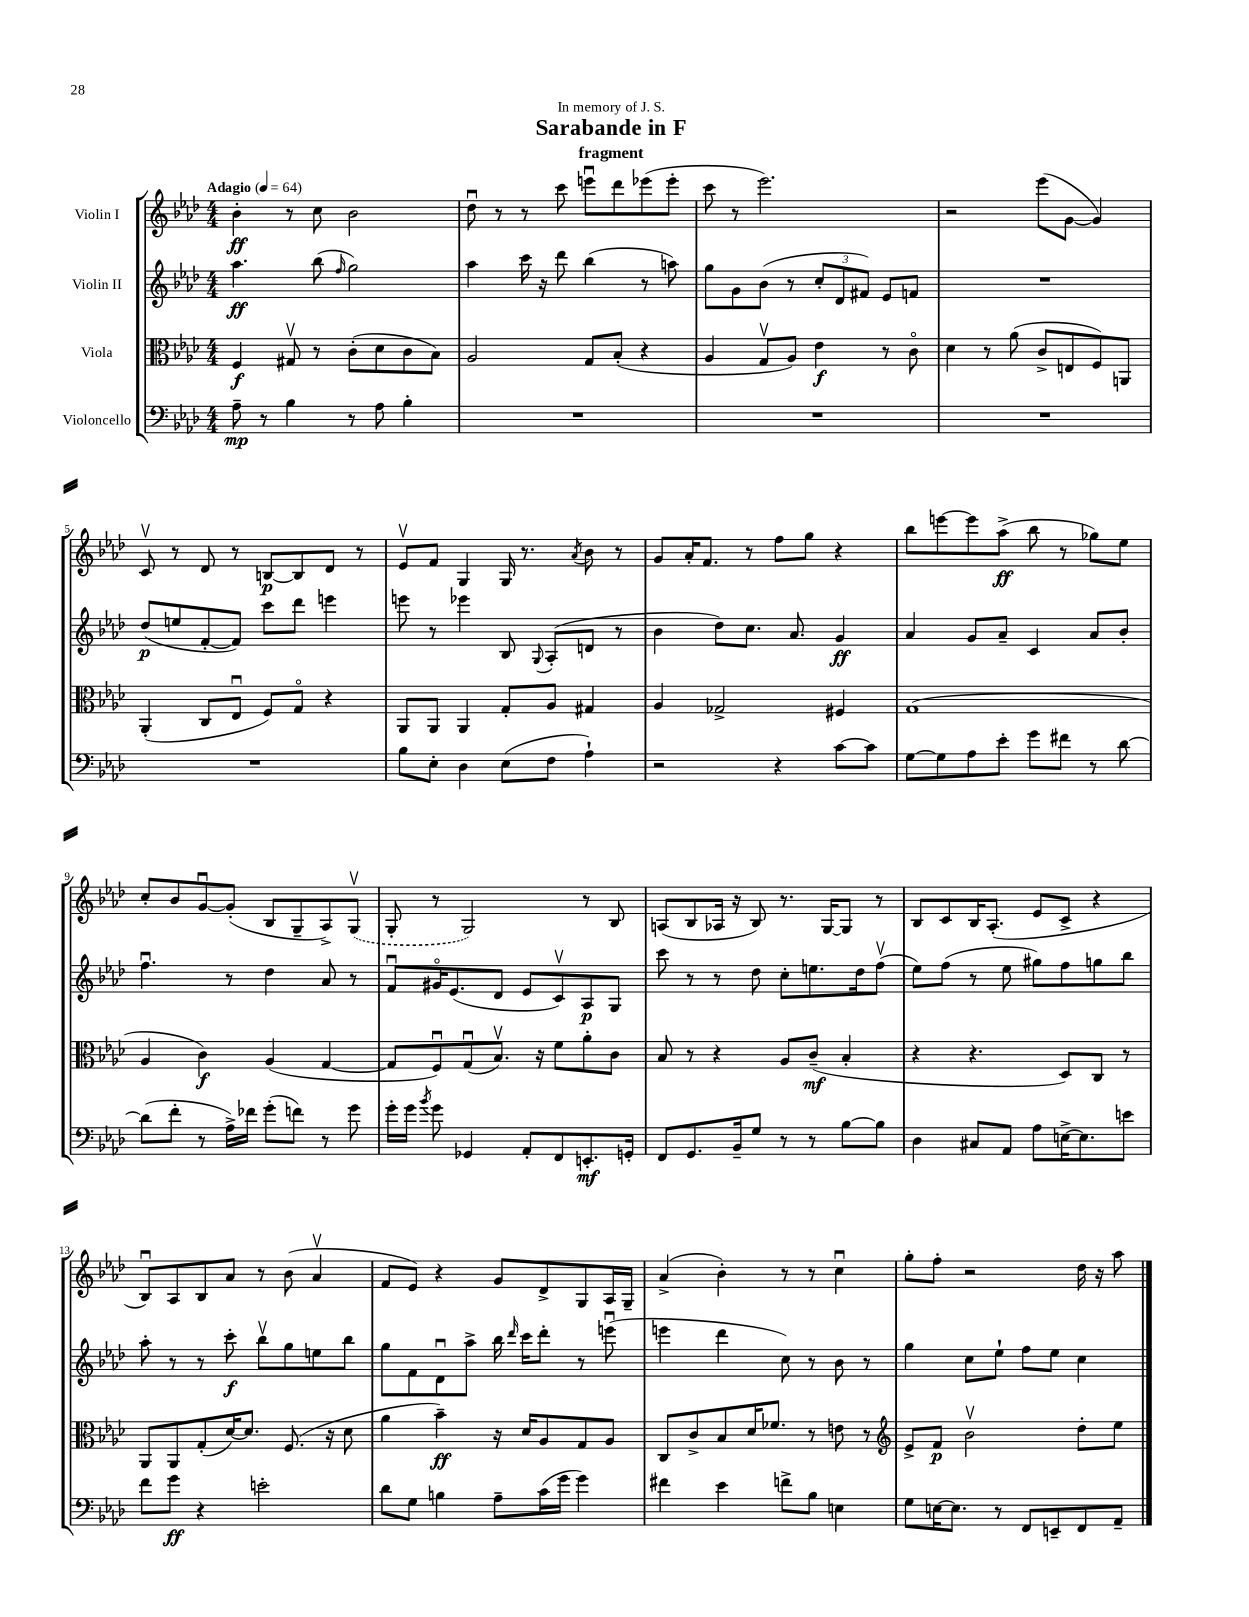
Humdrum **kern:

**kern	**dynam	**kern	**dynam	**kern	**dynam	**kern	**dynam
*part4	*part4	*part3	*part3	*part2	*part2	*part1	*part1
*staff4	*staff4	*staff3	*staff3	*staff2	*staff2	*staff1	*staff1
*I"Violoncello	*	*I"Viola	*	*I"Violin II	*	*I"Violin I	*
*clefF4	*	*clefC3	*	*clefG2	*	*clefG2	*
*k[b-e-a-d-]	*	*k[b-e-a-d-]	*	*k[b-e-a-d-]	*	*k[b-e-a-d-]	*
*M4/4	*	*M4/4	*	*M4/4	*	*M4/4	*
*MM64	*	*MM64	*	*MM64	*	*MM64	*
=1	=1	=1	=1	=1	=1	=1	=1
!	!	!	!	!	!	!LO:TX:a:B:t=Adagio	!
8A-~\	mp	4F/	f	4.aa-\	ff	4b-'\	ff
8r	.	.	.	.	.	.	.
4B-\	.	8G#Xv/	.	.	.	8r	.
.	.	8r	.	(8bb-\	.	8cc\	.
.	.	.	.	16qqff/	.	.	.
8r	.	(8c'\L	.	2gg\)	.	2b-\	.
8A-\	.	8d-\	.	.	.	.	.
4B-'\	.	8c\	.	.	.	.	.
.	.	8B-\J)	.	.	.	.	.
=2	=2	=2	=2	=2	=2	=2	=2
1r	.	2A-/	.	4aa-\	.	8dd-u\	.
.	.	.	.	.	.	8r	.
.	.	.	.	16ccc\	.	8r	.
.	.	.	.	16r	.	.	.
.	.	.	.	8ddd-\	.	8ccc\	.
.	.	8G/L	.	(4bb-\	.	8eeenu\L	.
.	.	(8B-'/J	.	.	.	8ddd-\	.
.	.	4r	.	8r	.	(8eee-X\	.
.	.	.	.	8aan\)	.	8eee-'\J	.
=3	=3	=3	=3	=3	=3	=3	=3
1r	.	4A-/	.	8gg\L	.	8ccc\	.
.	.	.	.	8g\	.	8r	.
.	.	8Gv/L	.	(8b-\J	.	2.eee-\)	.
.	.	8A-/J)	.	8r	.	.	.
.	.	4e-\	f	12cc'/L	.	.	.
.	.	.	.	12d-/	.	.	.
.	.	.	.	12f#X/J)	.	.	.
.	.	8r	.	8e-/L	.	.	.
.	.	8c\	.	8fn/J	.	.	.
=4	=4	=4	=4	=4	=4	=4	=4
1r	.	4d-\	.	1r	.	2r	.
.	.	8r	.	.	.	.	.
.	.	(8a-\	.	.	.	.	.
.	.	8c^/L	.	.	.	(8eee-\L	.
.	.	8En/	.	.	.	[8g\J	.
.	.	8F/)	.	.	.	4g/])	.
.	.	8AAn/J	.	.	.	.	.
!!LO:LB:g=z
=5	=5	=5	=5	=5	=5	=5	=5
1r	.	(4AA-'/	.	(8dd-/L	p	8cv/	.
.	.	.	.	8een/	.	8r	.
.	.	8C/L	.	[8f'/	.	8d-/	.
.	.	8E-u/J	.	8f/J])	.	8r	.
.	.	8F/L)	.	8ccc\L	.	[8Bn/L	p
.	.	8G/J	.	8ddd-\J	.	8B/]	.
.	.	4r	.	4eeen\	.	8d-/J	.
.	.	.	.	.	.	8r	.
=6	=6	=6	=6	=6	=6	=6	=6
8B-\L	.	8AA-/L	.	8eeen\	.	8e-v/L	.
8E-'\J	.	8AA-/J	.	8r	.	8f/J	.
4D-\	.	4AA-/	.	4eee-X\	.	4G/	.
(8E-\L	.	8G'/L	.	8B-/	.	16G/	.
.	.	.	.	.	.	8.r	.
.	.	.	.	8qqG/	.	.	.
8F\J	.	8A-/J	.	(8A-'/L	.	.	.
.	.	.	.	.	.	8qa-/	.
4A-`\)	.	4G#X/	.	8dn/J	.	8b-\	.
.	.	.	.	8r	.	8r	.
=7	=7	=7	=7	=7	=7	=7	=7
2r	.	4A-/	.	4b-\	.	8g/L	.
.	.	.	.	.	.	16a-'/K	.
.	.	.	.	.	.	8.f/J	.
.	.	2G-X^/	.	8dd-\L)	.	.	.
.	.	.	.	8.cc\J	.	8r	.
4r	.	.	.	.	.	8ff\L	.
.	.	.	.	8.a-/	.	.	.
.	.	.	.	.	.	8gg\J	.
[8c\L	.	4F#X/	.	4g/	ff	4r	.
8c\J]	.	.	.	.	.	.	.
=8	=8	=8	=8	=8	=8	=8	=8
[8G\L	.	(1G	.	4a-/	.	8bb-\L	.
8G\]	.	.	.	.	.	[8eeen\	.
8A-\	.	.	.	8g/L	.	8eee\]	.
8e-'\J	.	.	.	8a-~/J	.	(8aa-^\J	ff
8g\L	.	.	.	4c/	.	8bb-\	.
8f#X\J	.	.	.	.	.	8r	.
8r	.	.	.	8a-/L	.	8gg-X\L)	.
[8d-\	.	.	.	8b-'/J	.	8ee-\J	.
!!LO:LB:g=z
=9	=9	=9	=9	=9	=9	=9	=9
(8d-\L]	.	4A-/	.	4.ffu\	.	8cc'/L	.
8f'\J	.	.	.	.	.	8b-/	.
8r	.	4c\)	f	.	.	[8gu/	.
16A-^\LL)	.	.	.	8r	.	(8g'/J]	.
16f-X\JJ	.	.	.	.	.	.	.
(8g'\L	.	(4A-/	.	4dd-\	.	8B-/L	.
8fn\J)	.	.	.	.	.	8G~/	.
8r	.	[4G/	.	8a-/	.	8A-^/)	.
8g\	.	.	.	8r	.	(8Gv/J	.
=10	=10	=10	=10	=10	=10	=10	=10
16g'\LL	.	8G/L]	.	8fu/L	.	8G'/	.
16g\JJ	.	.	.	.	.	.	.
8qb-/	.	.	.	.	.	.	.
8g\	.	8Fu/)	.	16g#X/K	.	8r	.
.	.	.	.	(8.e-/	.	.	.
4GG-X/	.	(8Gu/	.	.	.	2G/)	.
.	.	8.B-v/J)	.	8d-/J	.	.	.
8AA-'/L	.	.	.	8e-/L	.	.	.
.	.	16r	.	.	.	.	.
8FF/	.	8f\L	.	8cv/)	.	.	.
8.EEn'/	mf	8a-'\	.	8A-/	p	8r	.
.	.	8c\J	.	8G/J	.	8B-/	.
16GGn'/Jk	.	.	.	.	.	.	.
=11	=11	=11	=11	=11	=11	=11	=11
8FF/L	.	8B-/	.	8ccc\	.	(8An/L	.
8.GG/	.	8r	.	8r	.	8B-/	.
.	.	4r	.	8r	.	16A-X/Jk	.
16BB-~/k	.	.	.	.	.	16r	.
8G/J	.	.	.	8dd-\	.	8B-/)	.
8r	.	8A-/L	.	8cc'\L	.	8.r	.
8r	.	(8c~/J	mf	8.een\	.	.	.
.	.	.	.	.	.	[16G/KL	.
[8B-\L	.	4B-'/	.	.	.	8G/J]	.
.	.	.	.	16dd-\k	.	.	.
8B-\J]	.	.	.	(8ffv\J	.	8r	.
=12	=12	=12	=12	=12	=12	=12	=12
4D-\	.	4r	.	8ee-\L)	.	8B-/L	.
.	.	.	.	(8ff\J	.	8c/	.
8C#X/L	.	4.r	.	8r	.	16B-/K	.
.	.	.	.	.	.	(8.A-'/J	.
8AA-/J	.	.	.	8ee-\	.	.	.
8A-\L	.	.	.	8gg#X\L)	.	8e-/L	.
[16En^\K	.	8D-/L)	.	8ff\	.	8c^/J	.
8.E\]	.	.	.	.	.	.	.
.	.	8C/J	.	8ggn\	.	4r	.
8en\J	.	8r	.	8bb-\J	.	.	.
!!LO:LB:g=z
=13	=13	=13	=13	=13	=13	=13	=13
8f\L	.	8AA-/L	.	8aa-'\	.	8B-u/L)	.
8g\J	ff	8AA-/	.	8r	.	8A-/	.
4r	.	(8G'/	.	8r	.	8B-/	.
.	.	[16d-/K)	.	8ccc'\	f	8a-/J	.
.	.	8.d-/J]	.	.	.	.	.
2en'\	.	.	.	8bb-v\L	.	8r	.
.	.	(8.F/	.	8gg\	.	(8b-\	.
.	.	.	.	8een\	.	4a-v/	.
.	.	16r	.	.	.	.	.
.	.	8d-\	.	8bb-\J	.	.	.
=14	=14	=14	=14	=14	=14	=14	=14
8d-\L	.	4a-\	.	8gg\L	.	8f/L	.
8G\J	.	.	.	8f\	.	8e-/J)	.
4Bn\	.	4b-~\)	ff	8d-u\	.	4r	.
.	.	.	.	8aa-^\J	.	.	.
8A-~\L	.	16r	.	16bb-\	.	8g/L	.
.	.	.	.	16qqddd-/	.	.	.
.	.	16d-/KL	.	16ccc\KL	.	.	.
(16c\L	.	8A-/	.	8ddd-'\J	.	8d-^/	.
16g\JJ	.	.	.	.	.	.	.
4g\)	.	8G/	.	8r	.	8G/	.
.	.	8A-/J	.	(8eeenu\	.	16A-/L	.
.	.	.	.	.	.	16G~/JJ	.
=15	=15	=15	=15	=15	=15	=15	=15
4f#X\	.	8C/L	.	4eeen\	.	(4a-^/	.
.	.	8c^/	.	.	.	.	.
4e-\	.	8B-/	.	4ddd-\	.	4b-'\)	.
.	.	16d-/K	.	.	.	.	.
.	.	8.f-X/J	.	.	.	.	.
8fn^\L	.	.	.	8cc\)	.	8r	.
8B-\J	.	8r	.	8r	.	8r	.
4En\	.	8en\	.	8b-\	.	4ccu\	.
.	.	8r	.	8r	.	.	.
=16	=16	=16	=16	=16	=16	=16	=16
*	*	*clefG2	*	*	*	*	*
8G\L	.	8e-^/L	.	4gg\	.	8gg'\L	.
[16En\K	.	8f/J	p	.	.	8ff'\J	.
8.E\J]	.	.	.	.	.	.	.
.	.	2b-v\	.	8cc\L	.	2r	.
8r	.	.	.	8ee-`\J	.	.	.
8FF/L	.	.	.	8ff\L	.	.	.
8EEn~/	.	.	.	8ee-\J	.	.	.
8FF/	.	8dd-'\L	.	4cc\	.	16dd-\	.
.	.	.	.	.	.	16r	.
8AA-~/J	.	8ee-\J	.	.	.	8aa-\	.
==	==	==	==	==	==	==	==
*-	*-	*-	*-	*-	*-	*-	*-
